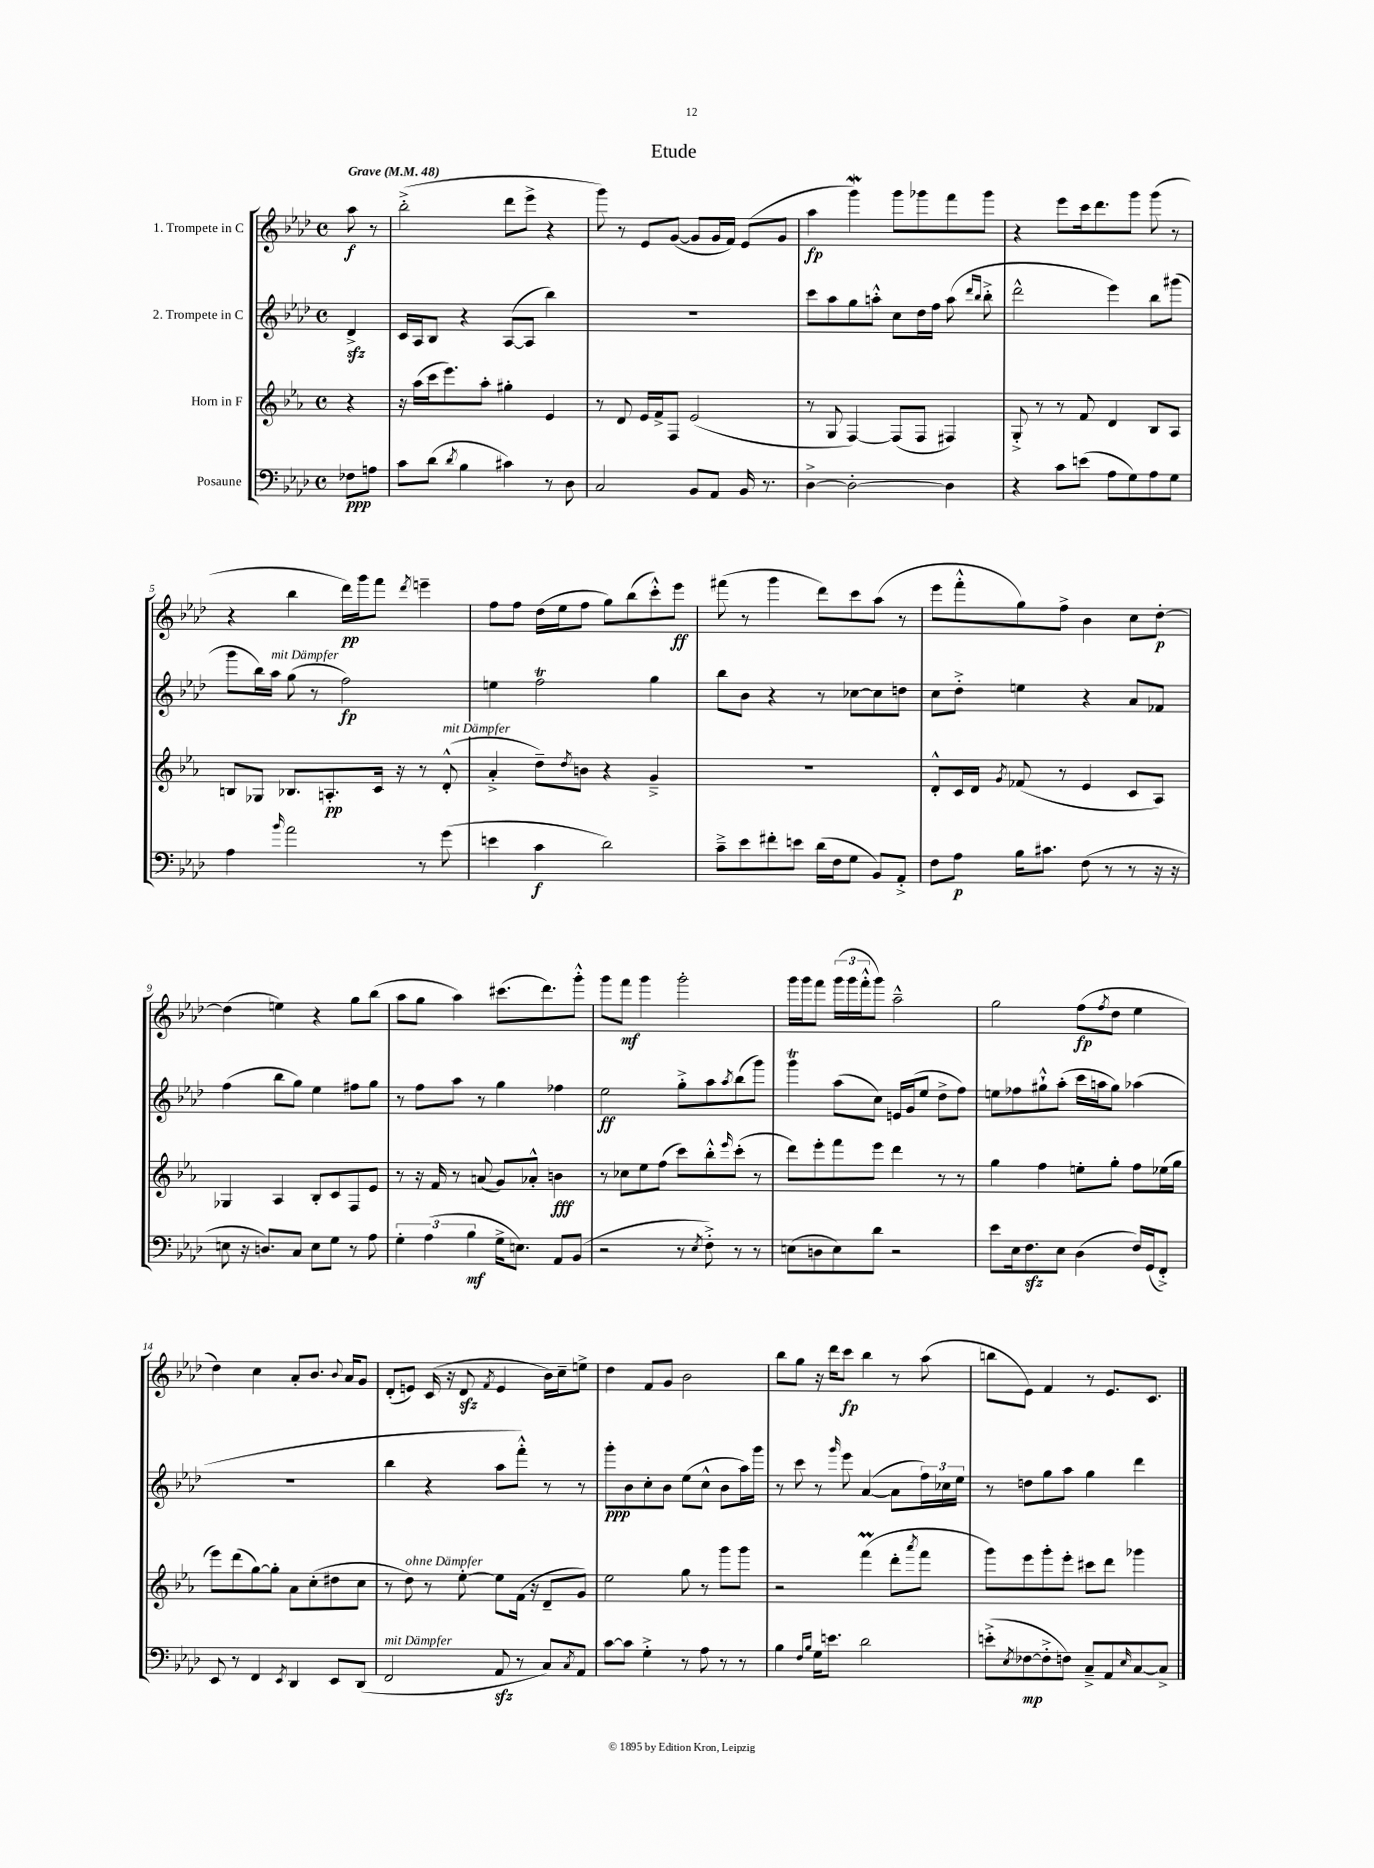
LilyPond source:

\header { title = "Etude" }
<<
\new StaffGroup <<
\new Staff = "s0" \with { instrumentName = "1. Trompete in C" } {
    \clef treble \key aes \major \defaultTimeSignature \time 4/4 \partial 4 \tempo "Grave" 4 = 48
    aes''8\f r8 |
    bes''2-.->( des'''8 ees'''8-> r4 |
    g'''8) r8 ees'8 g'8~( g'8 g'16 f'16) ees'8( g'8 |
    aes''4\fp g'''4\mordent) g'''8 ges'''8 f'''8 ges'''8 |
    r4 ees'''8 c'''16 des'''8. g'''8 g'''8( r8 |
    r4 bes''4 des'''16\pp) g'''16 f'''8 \acciaccatura { des'''8 } e'''4-- |
    f''8 f''8 des''16( ees''16 f''8 g''8) bes''8( c'''8-.-^) ees'''8\ff |
    fis'''8( r8 g'''4 des'''8) c'''8 aes''8( r8 |
    ees'''8 f'''8-.-^ g''8) f''8-> bes'4 c''8 des''8~-.\p |
    des''4( e''4) r4 g''8 bes''8( |
    aes''8 g''8 aes''4) cis'''8.( des'''8.) g'''8-.-^ |
    g'''8 f'''8\mf g'''4 g'''2-. |
    g'''16 g'''16 f'''8 \tuplet 3/2 { g'''16( g'''16 f'''16-.-^ } g'''8) aes''2---^ |
    g''2 f''8\fp( \acciaccatura { f''8 } des''8 ees''4 |
    des''4) c''4 aes'8-. bes'8. \appoggiatura { bes'8 } aes'16 g'8 |
    des'8-.( e'8) c'16( r16 des'8\sfz \acciaccatura { f'8 } e'4 bes'16) c''16-- e''8-> |
    des''4 f'8 g'8 bes'2 |
    bes''8 g''8 r16 des'''16 c'''8\fp bes''4 r8 aes''8( |
    b''8 ees'8) f'4 r8 ees'8. c'8. \bar "|." |
}
\new Staff = "s1" \with { instrumentName = "2. Trompete in C" } {
    \clef treble \key aes \major \defaultTimeSignature \time 4/4 \partial 4
    des'4->\sfz |
    c'16 aes16 bes8 r4 aes8~( aes8 bes''4) |
    R1 |
    c'''8 aes''8 g''8 a''8-.-^ c''8 des''16 f''16 a''8( \grace { des'''16 bes''16 } bes''8-.-> |
    des'''2-^ ees'''4) bes''8 gis'''8( |
    g'''8 bes''16) aes''16^\markup { \italic "mit Dämpfer" } g''8( r8 f''2\fp) |
    e''4 f''2\trill g''4 |
    bes''8 bes'8 r4 r8 ces''8~ ces''8 d''8 |
    c''8 des''8-.-> e''4 r4 aes'8 fes'8 |
    f''4( bes''8 g''8) ees''4 fis''8 g''8 |
    r8 f''8 aes''8 r8 g''4 fes''4 |
    ees''2\ff g''8-.-> aes''8 \acciaccatura { aes''8 } bes''8( g'''8) |
    g'''4\trill aes''8( c''8) e'16 g'16( ees''8 des''8-> f''8) |
    e''8 fes''8 gis''8-!-^ aes''8-.( c'''16 a''16 gis''8) aes''4( |
    R1 |
    bes''4 r4 aes''8 f'''8-.-^) r8 r8 |
    g'''8-.\ppp bes'8 c''8-. bes'8 ees''8( c''8-^ bes'8 aes''16) g'''16 |
    r8 c'''8 r8 \grace { g'''16 } ees'''8 aes'4~( aes'8 \tuplet 3/2 { f''16) ces''16 ees''16 } |
    r8 d''8 g''8 aes''8 g''4 des'''4 \bar "|." |
}
\new Staff = "s2" \with { instrumentName = "Horn in F" } {
    \clef treble \key ees \major \defaultTimeSignature \time 4/4 \partial 4
    r4 |
    r16 aes''16( c'''16 ees'''8.) aes''8-. gis''4-. ees'4 |
    r8 d'8 ees'16 f'16-> f8 ees'2( |
    r8 g8 f4~) f8( f8 fis4) |
    g8-.-> r8 r8 f'8 d'4 bes8 aes8 |
    b8 ges8 bes8. a8.-.\pp c'16 r16 r8 d'8-.-^^\markup { \italic "mit Dämpfer" }( |
    aes'4-.-> d''8--) \acciaccatura { d''8 } b'8 r4 g'4---> |
    R1 |
    d'8-.-^ c'16 d'16 \acciaccatura { g'8 } fes'8( r8 ees'4 c'8 aes8) |
    ges4 aes4 bes8-. c'8 f8 ees'8 |
    r8 r16 f'16 r8 a'8( g'8) aes'8-.-^ b'4\fff |
    r8 ces''8 ees''8 f''8( c'''8) bes''8-.-^ \grace { ees'''16 } c'''8-.( r8 |
    d'''8) ees'''8-. f'''8 ees'''8 d'''4 r8 r8 |
    g''4 f''4 e''8-. g''8-. f''8 ees''16( g''16 |
    ees'''8) d'''8( g''8~) g''8-. aes'8 c''8-.( dis''8 c''8 |
    r8 d''8^\markup { \italic "ohne Dämpfer" }) r8 ees''8~-. ees''8 f'16( r16 d'8-- g'8) |
    ees''2 g''8 r8 g'''8 g'''8 |
    r2 f'''4\prall( d'''8-. \acciaccatura { aes'''8 } f'''8 |
    g'''8) ees'''8 g'''8-. ees'''8-. cis'''8 d'''8 ges'''4 \bar "|." |
}
\new Staff = "s3" \with { instrumentName = "Posaune" } {
    \clef bass \key aes \major \defaultTimeSignature \time 4/4 \partial 4
    fes8\ppp a8 |
    c'8 des'8( \acciaccatura { des'8 } bes4 cis'4) r8 des8 |
    c2 bes,8 aes,8 bes,16 r8. |
    des4~-> des2~-. des4 |
    r4 c'8 e'8( aes8 g8) aes8 g8 |
    aes4 \grace { bes'16 } aes'2 r8 g'8( |
    e'4 c'4\f des'2) |
    c'8---> ees'8 fis'8-. e'8 des'16( f16 g8 bes,8) aes,8-.-> |
    f8 aes8\p bes16 cis'8. f8( r8 r8 r16 r16 |
    e8 r16 d8.) c8 e8 g8 r8 aes8 |
    \tuplet 3/2 { g4-. aes4( bes4\mf } g16-> e8.) aes,8 bes,8( |
    r2 r8 \acciaccatura { ees8 } f8-.->) r8 r8 |
    e8( d8 e8) des'8 r2 |
    ees'8 ees16 f8.\sfz ees8 des4( f16) g,16( f,8-.->) |
    ees,8 r8 f,4 \acciaccatura { ees,8 } des,4 ees,8 des,8( |
    f,2^\markup { \italic "mit Dämpfer" } aes,8\sfz r8 c8) \acciaccatura { c8 } aes,8 |
    c'8~ c'8 g4-.-> r8 aes8 r8 r8 |
    bes4 \grace { f16 bes16 } g16 e'8. des'2 |
    e'8-.->( \acciaccatura { ees8 } fes8~\mp fes8-.-> f8) c8---> aes,8 \grace { ees16 } c8~ c8-> \bar "|." |
}
>>
>>
